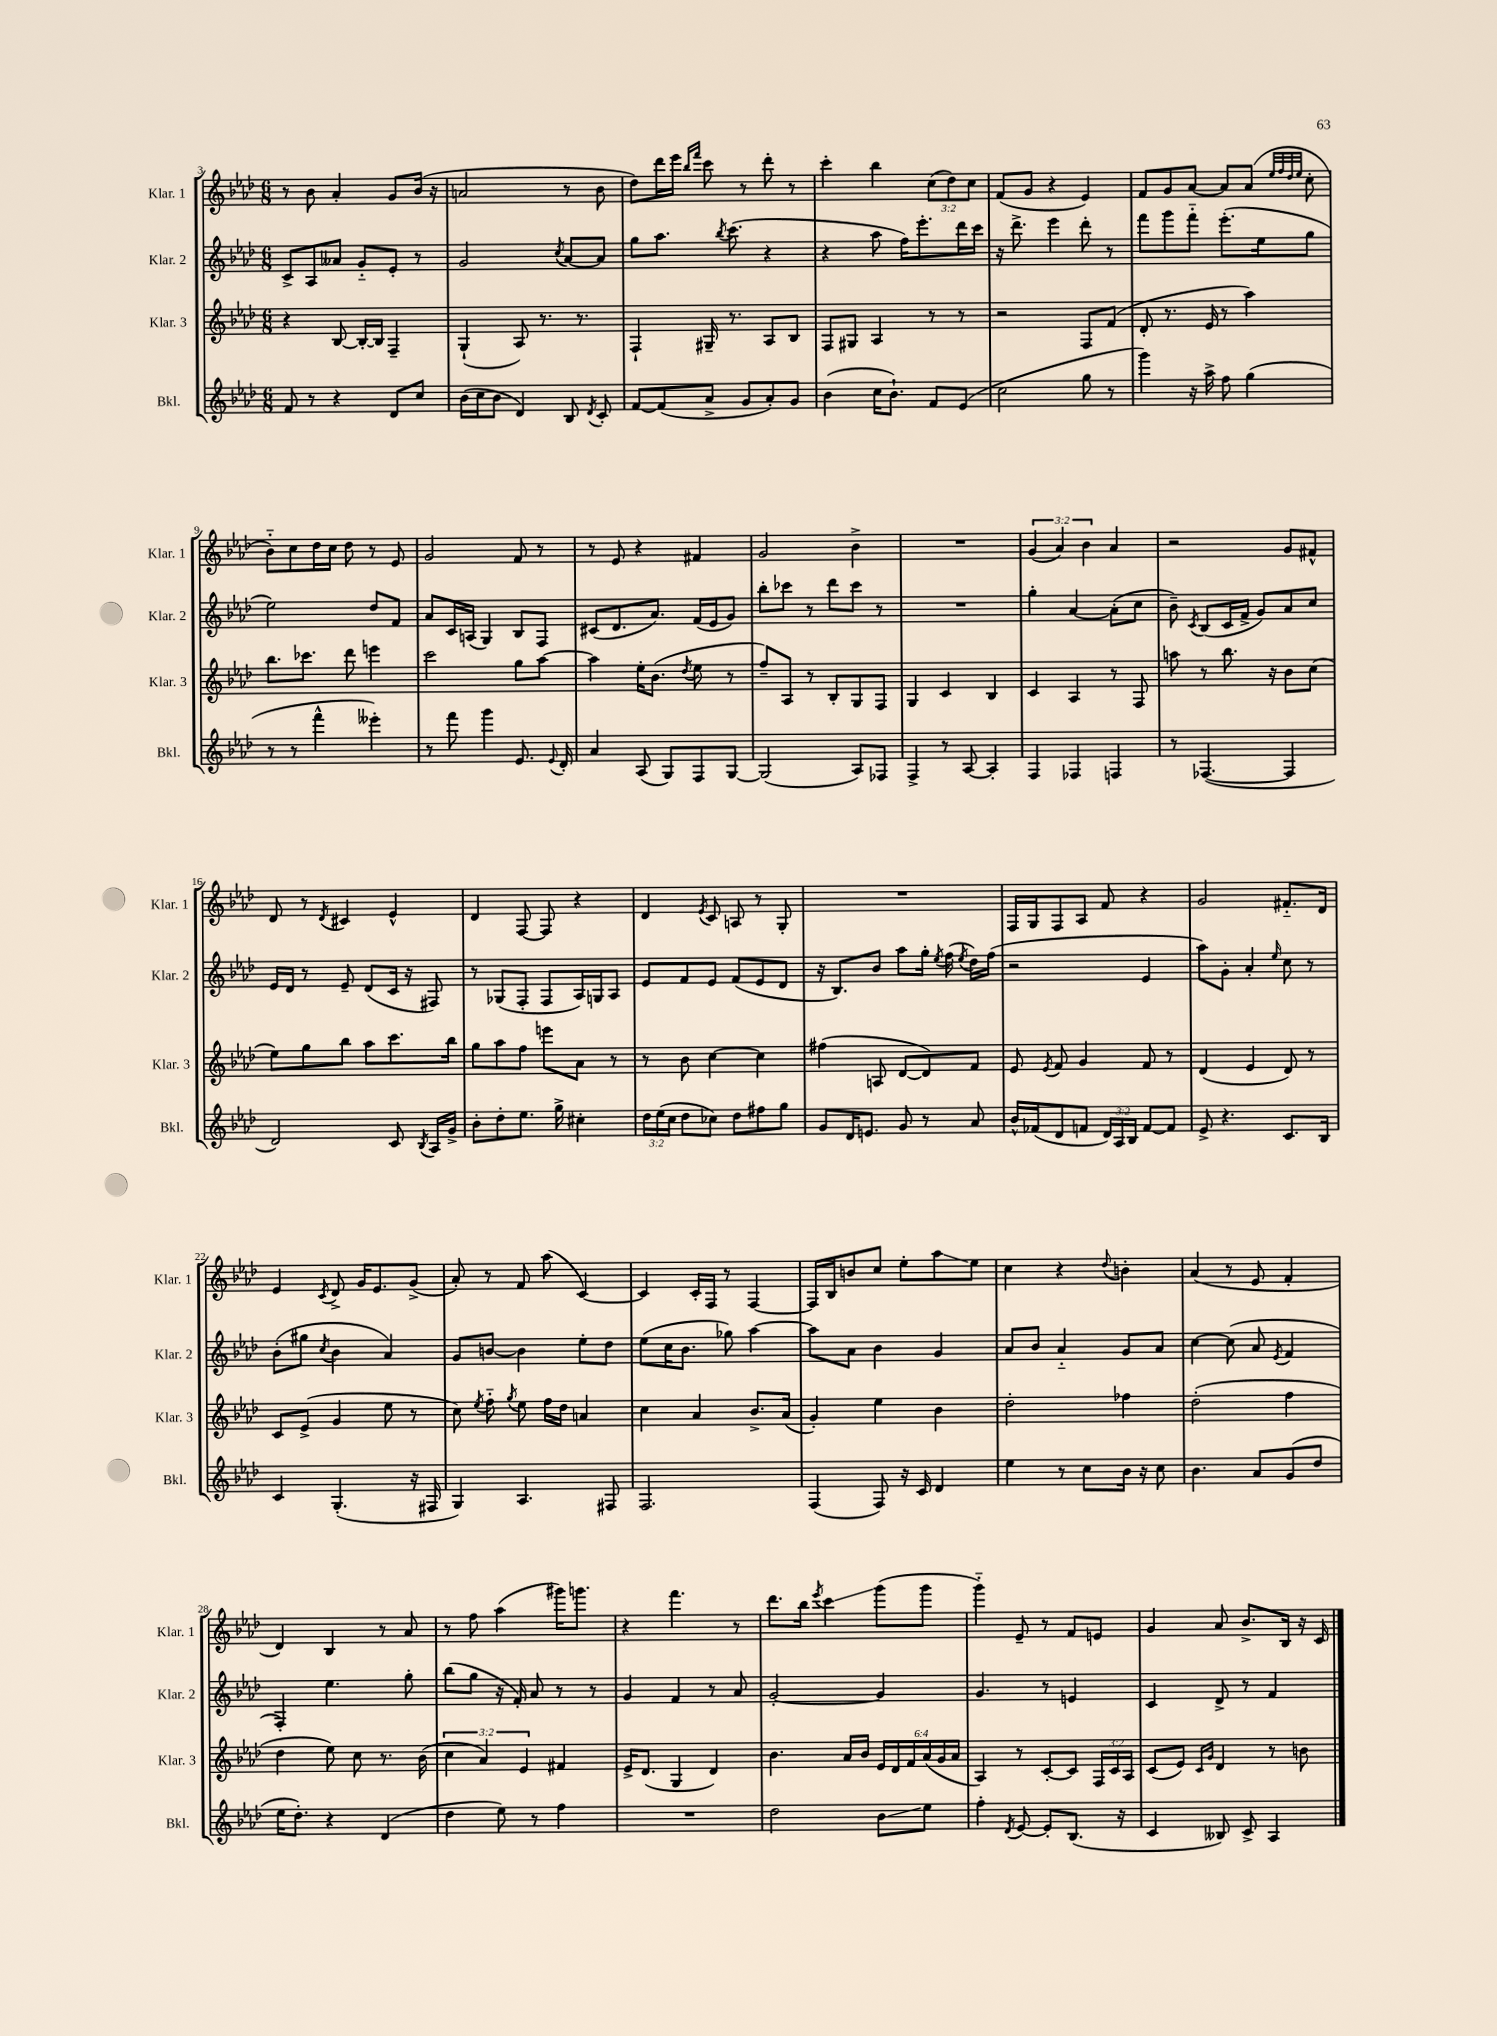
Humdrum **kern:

**kern	**kern	**kern	**kern
*staff4	*staff3	*staff2	*staff1
*clefG2	*clefG2	*clefG2	*clefG2
*k[b-e-a-d-]	*k[b-e-a-d-]	*k[b-e-a-d-]	*k[b-e-a-d-]
*M6/8	*M6/8	*M6/8	*M6/8
8f	4r	8c^	8r
8r	.	8A-	8b-
4r	[8B-	8a--	4a-'
.	16B-'_	8g'~	.
.	16B-]	.	.
8d-	4F~	8e-'	8g
8cc	.	8r	(16b-
.	.	.	16r
=	=	=	=
(16b-	(4G`	2g	2a
16cc	.	.	.
8b-	.	.	.
4d-)	8A-)	.	.
.	8.r	.	.
.	.	8qcc	.
8B-	.	[8a-	8r
.	8.r	.	.
8qd-	.	.	.
8c'	.	8a-]	8b-
=	=	=	=
[8f	4F`	8gg	8dd-)
(8f]	.	8.aa-	16ddd-
.	.	.	16eee-
.	.	.	16qqbb-
.	.	.	16qqfff
8a-^	16G#~	.	8ccc
.	.	8qbb-	.
.	8.r	(8.ccc	.
8g	.	.	8r
8a-')	8A-	4r	8ddd-'
8g	8B-	.	8r
=	=	=	=
(4b-	8F	4r	4ccc'
.	8G#	.	.
16cc	4A-	8aa-	4bb-
8.b-`)	.	.	.
.	.	16ff)	.
.	.	8.eee-'	.
8f	8r	.	(12cc
.	.	.	12dd-)
(8e-	8r	16ddd-	.
.	.	.	12cc
.	.	16ccc	.
=	=	=	=
2cc	2r	16r	(8f
.	.	8.ddd-^	.
.	.	.	8g
.	.	4eee-	4r
8gg	8F	8ddd-'	4e-)
8r	(8f	8r	.
=	=	=	=
4ggg)	8d-'	8fff	8f
.	8.r	8ggg	8g
16r	.	8fff'~	[8a-
16aa-^	16e-	.	.
8ff	8r	(8.eee-'	8a-]
(4gg	4aa-)	.	(8a-
.	.	16ee-	.
.	.	.	32qqee-
.	.	.	32qqff
.	.	.	32qqdd-
.	.	.	32qqee-
.	.	8gg	8cc'
=	=	=	=
8r	8.bb-	2ee-)	8b-'~)
8r	.	.	8cc
.	8.ccc-	.	.
4fff^^	.	.	16dd-
.	.	.	16cc
.	8ddd-	.	8dd-
4eee--')	4eee	8dd-	8r
.	.	8f	8e-
=	=	=	=
8r	2ccc	8a-	2g
8fff	.	16c	.
.	.	(16A	.
4ggg	.	4G)	.
8.e-	8gg	8B-	8f
.	[8aa-	8F	8r
8qqe-	.	.	.
16d-'	.	.	.
=	=	=	=
4a-	4aa-]	(8c#	8r
.	.	8.d-	8e-
(8A-	16ee-'	.	4r
.	(8.b-	8.a-)	.
8G)	.	.	.
.	8qdd-	.	.
8F	8ee-	(16f	4f#
.	.	16e-	.
[8G	8r	8g)	.
=	=	=	=
(2G]	8ff~)	8bb-'	2g
.	8A-	8ccc-	.
.	8r	8r	.
.	8B-'	8ddd-	.
8A-)	8G	8ccc-	4b-^
8F-	8F	8r	.
=	=	=	=
4F^	4G	2.r	2.r
8r	4c	.	.
[8A-	.	.	.
4A-']	4B-	.	.
=	=	=	=
4F	4c	4gg'	(6g
.	.	.	6a-)
4F-	4A-	[4a-	.
.	.	.	6b-
4F	8r	(8a-']	4a-
.	8F	8cc	.
=	=	=	=
8r	8aa	8b-~)	2r
.	.	8qc	.
([4.F-	8r	(8B-	.
.	8.bb-	16c	.
.	.	16f^	.
.	.	8g)	.
.	16r	.	.
4F-]	8b-	8a-	8g
.	(8cc	8cc	8f#^^
=	=	=	=
2d-)	8ee-)	16e-	8d-
.	.	16d-	.
.	8gg	8r	8r
.	.	.	8qd-
.	8bb-	8e-~	4c#
.	8aa-	(8d-	.
8c	8.ccc	16c	4e-^^
.	.	16r	.
8qB-	.	.	.
16A-	.	8F#)	.
16g^	16bb-	.	.
=	=	=	=
8b-'	8gg	8r	4d-
8dd-'	8aa-	(8G-	.
8.ee-	8ff	8F'	[8F
.	8eee	8F	8F]
16gg^	.	.	.
4cc#'	8a-	16A-)	4r
.	.	16G	.
.	8r	8A-	.
=	=	=	=
24dd-	8r	8e-	4d-
(24ee-	.	.	.
24cc	.	.	.
8dd-	8b-	8f	.
.	.	.	8qe-
8cc-)	[4cc	8e-	8c
8dd-	.	(8f	8A
8ff#	4cc]	8e-	8r
8gg	.	8d-	8G'
=	=	=	=
8g	(4ff#	16r	2.r
.	.	8.B-)	.
16d-	.	.	.
8.e	.	.	.
.	8A	8b-	.
8g	[8d-	8aa-	.
8r	8d-])	16gg'	.
.	.	8qee-	.
.	.	(16ff	.
.	.	8qee-	.
8a-	8f	16dd-)	.
.	.	(16ff	.
=	=	=	=
16b-^^	8e-	2r	16F
(16f-	.	.	16G
.	8qe-	.	.
8d-	8f	.	8F
8f	4g	.	8A-
24d-)	.	.	8f
24A-	.	.	.
24B-	.	.	.
[8f	8f	4e-	4r
8f]	8r	.	.
=	=	=	=
8e-^	(4d-	8aa-)	2g
4.r	.	8g'	.
.	4e-	4a-'	.
.	.	16qqee-	.
8.c	8d-)	8cc	8.f#'~
.	8r	8r	.
16B-	.	.	16d-
=	=	=	=
4c	8c	(8b-'	4e-
.	(8e-^	8gg#	.
.	.	8qcc	8qc
(4.G'	4g	4b-	8d-^
.	.	.	16g
.	.	.	8.e-
.	8ee-	4a-)	.
16r	8r	.	(8g^
16F#	.	.	.
=	=	=	=
4G)	8cc)	8g	8a-')
.	8qee-	.	.
.	8ff'~	[8b	8r
.	8qgg	.	.
4.A-	8ee-	4b]	8f
.	16ff	.	(8aa-
.	16dd-	.	.
.	4a	8ee-'	[4c)
8F#	.	8dd-	.
=	=	=	=
2.F	4cc	(8ee-	4c]
.	.	16cc	.
.	.	8.b-	.
.	4a-	.	16c'
.	.	.	16F
.	.	8gg-)	8r
.	8.b-^	[4aa-	[4F
.	(16a-	.	.
=	=	=	=
(4F	4g')	8aa-]	16F]
.	.	.	16B-
.	.	8a-	8b
8F)	4ee-	4b-	8cc
16r	.	.	8ee-'
16c	.	.	.
4d-	4b-	4g	8aa-
.	.	.	8ee-
=	=	=	=
4ee-	2dd-'	8a-	4cc
.	.	8b-	.
8r	.	4a-'~	4r
8cc	.	.	.
.	.	.	8qqdd-
16b-	4ff-	8g	4b'
16r	.	.	.
8cc	.	8a-	.
=	=	=	=
4.b-	(2dd-'	[4cc	(4a-
.	.	(8cc]	8r
8a-	.	8a-	8e-
.	.	8qe-	.
(8g	4ff	4f	4f'
8dd-	.	.	.
=	=	=	=
16ee-	4dd-	4F')	4d-)
8.dd-')	.	.	.
4r	8ee-)	4.ee-	4B-
.	8cc	.	.
(4d-	8.r	.	8r
.	.	8gg'	8a-
.	(16b-	.	.
=	=	=	=
4dd-	6cc	(8bb-	8r
.	.	8gg	8ff
.	6a-)	.	.
8ee-)	.	16r	(4aa-
.	.	16f')	.
.	6e-	.	.
8r	.	8a-	.
4ff	4f#	8r	16ggg#)
.	.	.	8.ggg
.	.	8r	.
=	=	=	=
2.r	16e-^	4g	4r
.	(8.d-	.	.
.	4G	4f	4.fff
.	4d-)	8r	.
.	.	8a-	8r
=	=	=	=
2dd-	4.b-	[2g'	8.ddd-
.	.	.	16bb-
.	.	.	8qeee-
.	.	.	4ccc
.	16a-	.	.
.	16b-	.	.
8b-	24e-	4g]	(8ggg
.	24d-	.	.
.	24f	.	.
8ee-	(24a-	.	8ggg
.	24g	.	.
.	24a-	.	.
=	=	=	=
4ff'	4A-)	4.g	4ggg'~)
8qd-	.	.	.
[8e-	8r	.	8e-~
8e-']	[8c'	8r	8r
(8.B-	8c]	4e	8f
.	24F	.	8e
.	24c	.	.
16r	.	.	.
.	24A-	.	.
=	=	=	=
4c	(8c	4c	4g
.	8e-)	.	.
.	16qqc	.	.
.	16qqg	.	.
8B--)	4d-	8d-^	8a-
8c^	.	8r	8.b-^
4A-	8r	4f	.
.	.	.	16B-
.	8b	.	16r
.	.	.	16c
==	==	==	==
*-	*-	*-	*-
